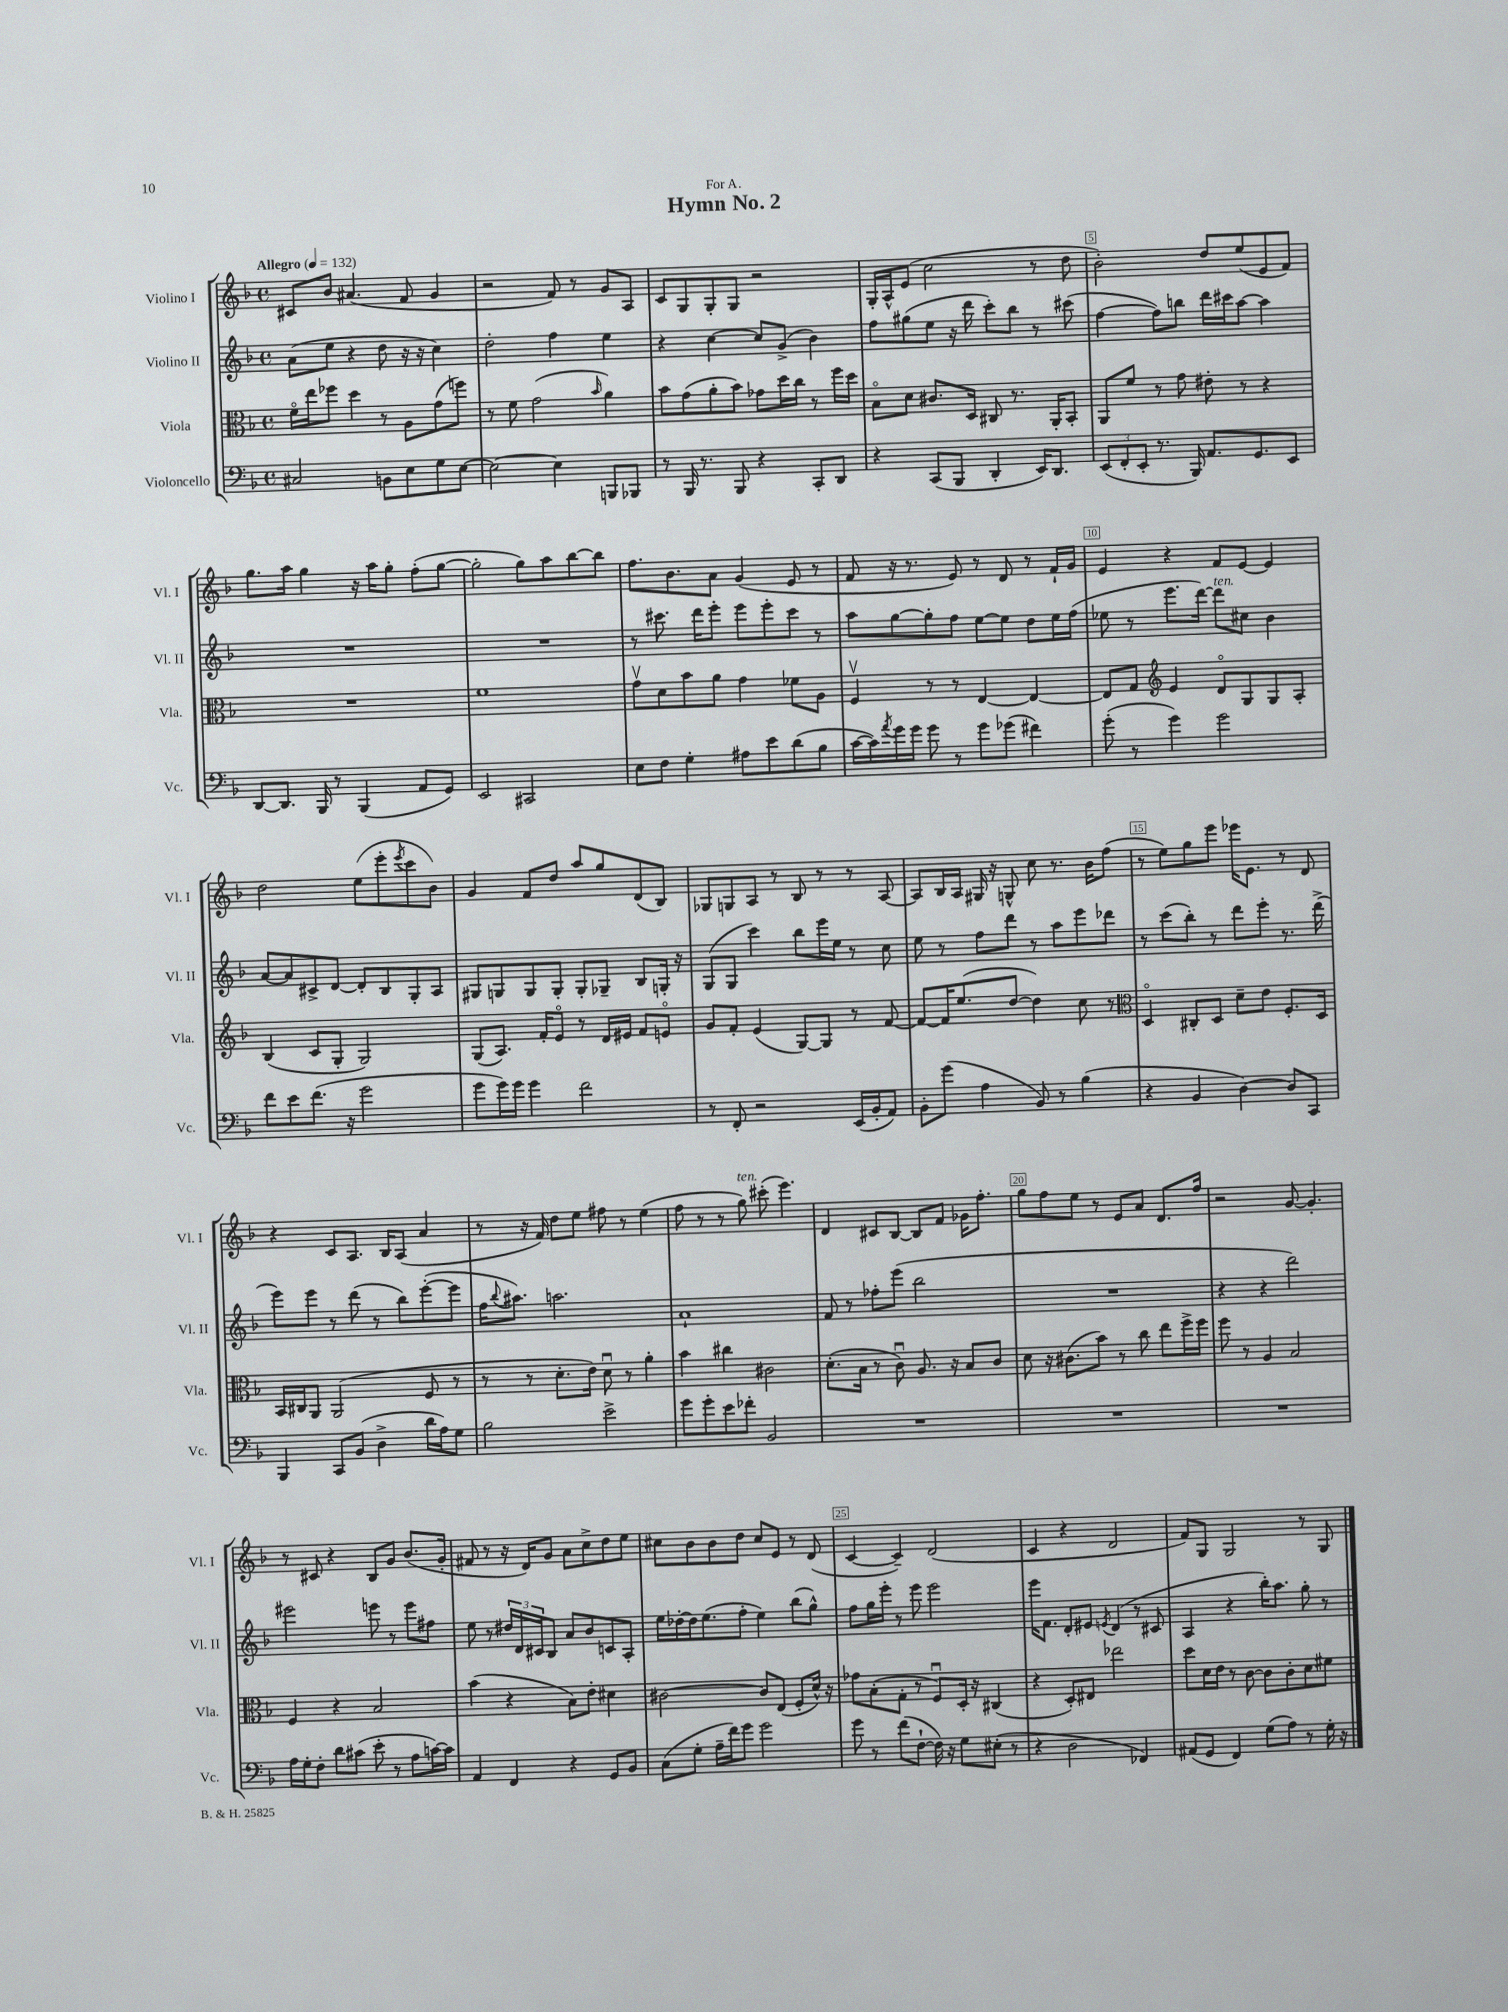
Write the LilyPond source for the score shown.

\header { title = "Hymn No. 2" dedication = "For A." }
<<
\new StaffGroup <<
\new Staff = "s0" \with { instrumentName = "Violino I" shortInstrumentName = "Vl. I" } {
    \clef treble \key f \major \defaultTimeSignature \time 4/4 \tempo "Allegro" 4 = 132
    cis'8 bes'8 ais'4.( f'8 g'4 |
    r2 f'8) r8 g'8 a8 |
    c'8 g8 g8-. g8 r2 |
    g16-. a16-^ e'8( c''2 r8 d''8 |
    bes'2-.) d''8 e''8( e'8 f'8) |
    g''8. a''16 g''4 r16 a''16 g''8-. f''8-.( g''8~ |
    g''2-. g''8) a''8 bes''8~ bes''8 |
    f''8. bes'8. a'8 g'4( e'8 r8 |
    f'8 r16 r8. e'8) r8 d'8 r8 f'16-! g'16 |
    e'4 r4 f'8 e'8~ e'4 |
    d''2 e''8( e'''8-. \acciaccatura { e'''8 } c'''8 bes'8) |
    g'4 f'8 d''8 a''8 g''8 d'8( bes8) |
    ges8 g8 a8 r8 bes8 r8 r8 a8~ |
    a8 bes16 a16 gis16 r16 g8-^ c''8 r8. bes'16 f''8( |
    r8 e''8) g''8 e'''8 ees'''16 e'8. r8 d'8 |
    r4 c'8 a8. bes16 a8( a'4 |
    r8 r16 f'16) d''8 e''8 fis''8 r8 e''4( |
    f''8 r8 r8 g''8^\markup { \italic "ten." }) cis'''8-.( e'''4.) |
    d'4 cis'8 bes8~ bes8 f'8 ges'16 f''8.-. |
    g''8 f''8 e''8 r8 e'8 a'8 d'8. f''16 |
    r2 g'8~ g'4.-. |
    r8 cis'8 r4 bes8 g'8 bes'8.( g'16-. |
    fis'8 r8 r16 d'16) g'8 a'8 c''8-> d''8 e''8 |
    cis''8 bes'8 bes'8 d''8 cis''8 e'8 r8 d'8( |
    c'4~ c'4--) d'2( |
    c'4 r4 d'2 |
    f'8) g8 g2 r8 g8 \bar "|." |
}
\new Staff = "s1" \with { instrumentName = "Violino II" shortInstrumentName = "Vl. II" } {
    \clef treble \key f \major \defaultTimeSignature \time 4/4
    a'8( e''8 r4 d''8 r16 r16 c''4) |
    d''2-. f''4 e''4 |
    r4 c''4~ c''8 g'8->( bes'4) |
    f''8 gis''8( e''8 r16 d'''16 c'''8-.) bes''8 r8 cis'''8( |
    f''4~ f''8) b''8 d'''16 cis'''16 a''8~ a''4 |
    R1 |
    R1 |
    r8 cis'''8. d'''16 e'''8-. e'''8 e'''8-. cis'''8 r8 |
    a''8 g''8~ g''8-. f''8 e''8~ e''8 d''8 e''16 f''16( |
    ees''8 r8 e'''8. d'''16~) d'''8^\markup { \italic "ten." } cis''8 bes'4 |
    a'8~ a'8 cis'8-> d'8~ d'8-. bes8 g8-. a8 |
    gis8 g8 g8 g8-. g8-. ges8-- bes8 g16-. r16 |
    g8( g8 c'''4) bes''8 e'''16 e''16 r8 c''8 |
    e''8 r8 f''8 d'''8 r8 a''8 e'''8 des'''8 |
    r8 c'''8( bes''8-.) r8 d'''8 e'''8-. r8. d'''16->( |
    e'''8) e'''8 r8 d'''8( r8 bes''8) e'''8~-.( e'''8 |
    f''16 \appoggiatura { bes''8 } ais''8.) a''2. |
    a'1-! |
    f'8 r8 fes''8-. e'''8( bes''2 |
    R1 |
    r4 r4 d'''2) |
    eis'''2 e'''8 r8 e'''8 fis''8 |
    e''8 r8 \tuplet 3/2 { dis''16 d'16 cis'16 } bes8 a'8 bes'8 c'8 a8-. |
    e''16 des''16~-. des''16 e''8.( f''8-. e''4) bes''8( g''8-^) |
    f''8 g''16 e'''16-. r8 e'''8 e'''2 |
    e'''16 f'8. d'8-. eis'8 \acciaccatura { e'8 } d'4( r8 cis'8 |
    a4 r4 bes''16-.) a''8. g''8-. r8 \bar "|." |
}
\new Staff = "s2" \with { instrumentName = "Viola" shortInstrumentName = "Vla." } {
    \clef alto \key f \major \defaultTimeSignature \time 4/4
    f'16\flageolet e''16 fes''8 d''4 r8 a8 g'8( f''8) |
    r8 f'8 g'2( \grace { bes'16 } a'4) |
    bes'8 g'8( a'8-. bes'8) ges'8 d''16 c''16 r8 f''16 d''16 |
    bes8\flageolet d'8 cis'8. d16 cis8 r8. a,16-. bes,8-. |
    a,8 f'8 r8 g'8 eis'8-. r8 r4 |
    R1 |
    f'1 |
    g'8\upbow d'8 bes'8 a'8 g'4 fes'8 a8 |
    f4\upbow r8 r8 e4~ e4~ |
    e8 g8 \clef treble e'4 d'8\flageolet g8 g8 a8-. |
    bes4( c'8 g8-. g2) |
    g8( a8.) f'16-. e'8\flageolet r8 d'16 eis'16 f'8 e'8\flageolet |
    g'8 f'8-. e'4( g8~) g8 r8 f'8~ |
    f'8~ f'16 e''8.( d''8~ d''4) c''8 r8 |
    \clef alto d4\flageolet cis8-. d8 d'8-- e'8 f8.-. d16 |
    bes,16 cis16 a,8 a,2( f8 r8 |
    r8 r8 d'8.-. e'16) d'8\downbow r8 a'4-. |
    bes'4 cis''4 cis'2 |
    d'8.-.( bes16 r8 c'8\downbow) a8. r16 bes8 c'8 |
    d'8 r16 cis'8.( bes'8) r8 c''8 e''8 f''16-> f''16 |
    f''8 r8 a4 bes2 |
    f4 r4 bes2 |
    bes'4( r4 bes8) e'8-. dis'4 |
    cis'2~ cis'8 e8( f8-. d'16-^) r16 |
    ges'8 bes8-.( g8-. r8 f8\downbow) d16-. r16 cis4( |
    r4 d8-.) eis8 ees''2 |
    d''8 d'16 e'16 r8 c'8~ c'8 c'8-. d'8 fis'8 \bar "|." |
}
\new Staff = "s3" \with { instrumentName = "Violoncello" shortInstrumentName = "Vc." } {
    \clef bass \key f \major \defaultTimeSignature \time 4/4
    cis2 b,8 e8 g8 e8~ |
    e2~ e4 b,,8 bes,,8 |
    r8 bes,,16 r8. bes,,8 r4 c,8-. d,8 |
    r4 c,8( bes,,8 d,4-. e,16) d,8. |
    \tuplet 3/2 { e,8( f,8-. e,8-. } r8. bes,,16) a,8. g,8. e,8 |
    d,8~ d,8. bes,,16 r8 bes,,4( a,8 g,8) |
    e,2 cis,2 |
    e8 f8 g4-. ais8 e'8 d'8( bes8 |
    c'16~ c'16) \acciaccatura { a'8 } g'16 g'16 g'8 r8 g'8 ges'8( fis'4) |
    g'8-.( r8 g'4) g'2 |
    f'8 e'8 f'8.( r16 g'2 |
    g'8 g'16) g'16 g'4 f'2 |
    r8 f,8-. r2 e,16( bes,16-. a,8) |
    bes,8-. g'8( a4 bes,8) r8 bes4( |
    r4 bes,4 d4~) d8 c,8 |
    bes,,4 c,8 bes,8( d4-> d'16 a16) g8 |
    bes2 e'2-> |
    g'8 g'8-. e'8 fes'8-. bes,2 |
    R1 |
    R1 |
    R1 |
    a16 g16-. f8-. d'8 cis'8( e'8-. r8 a8 c'16~) c'16 |
    a,4 f,4 r4 g,8 bes,8 |
    c8( g8-. a16-- f'16) g'8 g'2 |
    g'8 r8 f'8( f8~-! f16) r16 g8 eis8-.( r8 |
    r4 d2 fes,4) |
    ais,8( g,8 f,4) g8( a8) r8 g16-. r16 \bar "|." |
}
>>
>>
\layout { \context { \Score \override BarNumber.break-visibility = ##(#f #t #t) barNumberVisibility = #(every-nth-bar-number-visible 5) \override BarNumber.stencil = #(make-stencil-boxer 0.1 0.3 ly:text-interface::print) } }
